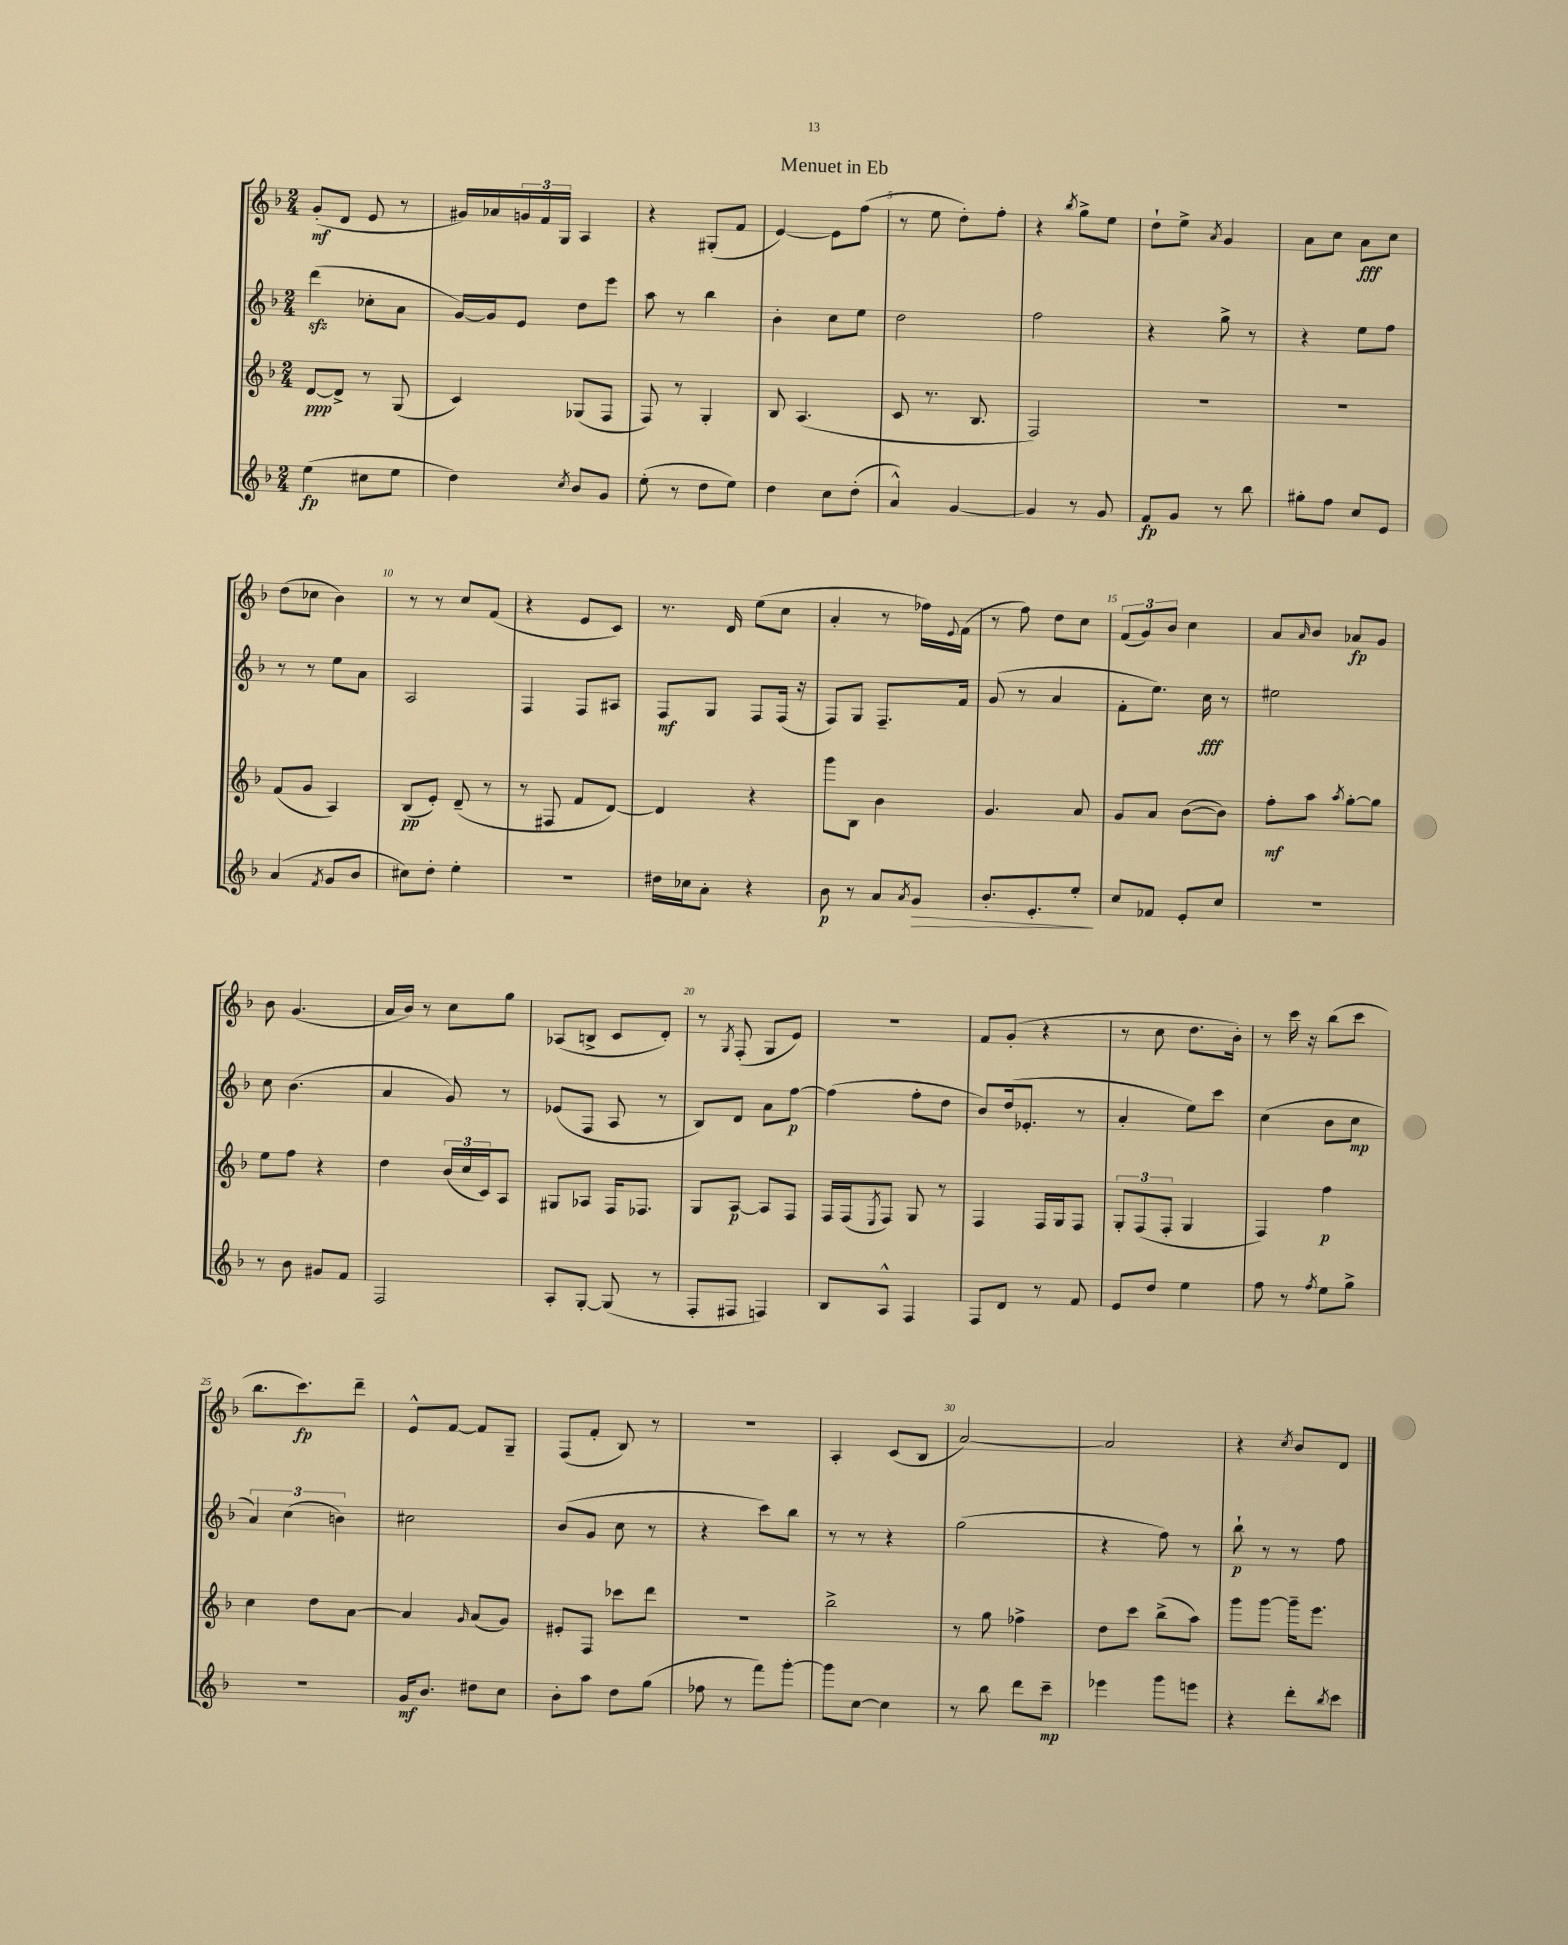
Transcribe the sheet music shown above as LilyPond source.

\header { title = "Menuet in Eb" }
<<
\new StaffGroup <<
\new Staff = "s0" {
    \clef treble \key f \major \numericTimeSignature \time 2/4
    g'8-.\mf( d'8 e'8 r8 |
    gis'16) aes'16 \tuplet 3/2 { g'16 f'16 g16 } a4 |
    r4 gis8-.( f'8 |
    e'4~) e'8 f''8( |
    r8 e''8 d''8-.) f''8-. |
    r4 \acciaccatura { bes''8 } g''8-> e''8 |
    d''8-! e''8-> \acciaccatura { a'8 } g'4 |
    a'8 c''8 a'8\fff c''8 |
    d''8( ces''8 bes'4) |
    r8 r8 c''8 f'8( |
    r4 e'8 c'8) |
    r8. d'16 e''8( c''8 |
    a'4-. r8 fes''16) \appoggiatura { e'8 } f'16( |
    r8 f''8) d''8 c''8 |
    \tuplet 3/2 { f'8( g'8) bes'8 } c''4 |
    a'8 \grace { a'16 } bes'8 aes'8\fp g'8 |
    bes'8 g'4.( |
    a'16 bes'16) r8 c''8 g''8 |
    aes8( b8-> c'8 d'8-.) |
    r8 \acciaccatura { g8 } f8-.( g8 e'8) |
    R2 |
    f'8 g'8-.( r4 |
    r8 c''8 d''8. bes'16-.) |
    r8 c'''16 r16 bes''8( c'''8 |
    bes''8. c'''8.\fp) d'''8-- |
    e'8-^ f'8~ f'8 g8-- |
    f8( f'8-. bes8) r8 |
    R2 |
    a4-. c'8( bes8 |
    a'2~) |
    a'2 |
    r4 \acciaccatura { c''8 } bes'8 d'8 \bar "|." |
}
\new Staff = "s1" {
    \clef treble \key f \major \numericTimeSignature \time 2/4
    d'''4\sfz( ces''8-. a'8 |
    g'16~) g'16 e'8 d''8 e'''8 |
    a''8 r8 bes''4 |
    bes'4-. c''8 e''8 |
    d''2 |
    f''2 |
    r4 g''8-> r8 |
    r4 e''8 f''8 |
    r8 r8 e''8 a'8 |
    a2 |
    f4 f8 ais8 |
    f8\mf g8 f8 f16( r16 |
    f8) g8 f8.-- f'16 |
    g'8( r8 a'4 |
    f'8-. e''8.) c''16\fff r8 |
    eis''2 |
    c''8 bes'4.( |
    a'4 g'8) r8 |
    ees'8( f8 a8 r8 |
    bes8) d'8 a'8 f''8~\p |
    f''4( f''8-. d''8 |
    bes'8) d''16( ees'8.-. r8 |
    a'4-. e''8) c'''8 |
    c''4( bes'8 c''8\mp |
    \tuplet 3/2 { a'4) c''4( b'4) } |
    cis''2 |
    bes'8( g'8 c''8 r8 |
    r4 c'''8) bes''8 |
    r8 r8 r4 |
    g''2( |
    r4 f''8) r8 |
    bes''8-!\p r8 r8 f''8 \bar "|." |
}
\new Staff = "s2" {
    \clef treble \key f \major \numericTimeSignature \time 2/4
    d'8~\ppp d'8-> r8 g8( |
    c'4) ges8( f8 |
    f8) r8 g4-. |
    bes8 a4.( |
    c'8 r8. bes8. |
    f2) |
    R2 |
    R2 |
    f'8( g'8 a4) |
    bes8\pp( e'8-.) d'8--( r8 |
    r8 fis8 f'8 d'8~) |
    d'4 r4 |
    g'''8 bes8 bes'4 |
    g'4. a'8 |
    g'8 a'8 bes'8~( bes'8) |
    f''8-.\mf a''8 \acciaccatura { a''8 } g''8~-. g''8 |
    e''8 f''8 r4 |
    d''4 \tuplet 3/2 { bes'16( c''16 c'16) } a8 |
    gis8 aes8 f16 fes8. |
    g8 a8~\p a8 f8 |
    f16 f16( \acciaccatura { e8 } f8) g8 r8 |
    f4 f16 g16 f8 |
    \tuplet 3/2 { g8-. f8( f8-. } g4 |
    f4) f''4\p |
    c''4 d''8 a'8~ |
    a'4 \grace { g'16 } a'8( g'8) |
    eis'8-. f8 ces'''8 d'''8 |
    R2 |
    bes''2-> |
    r8 g''8 fes''4-> |
    d''8 c'''8 bes''8->( a''8) |
    g'''8 g'''8~ g'''16-- e'''8. \bar "|." |
}
\new Staff = "s3" {
    \clef treble \key f \major \numericTimeSignature \time 2/4
    e''4\fp( cis''8 e''8 |
    d''4) \acciaccatura { c''8 } bes'8 g'8 |
    e''8-.( r8 d''8 e''8) |
    d''4 c''8 d''8-.( |
    a'4-^) g'4~ |
    g'4 r8 g'8 |
    f'8\fp g'8 r8 bes''8 |
    gis''8-. f''8 c''8 e'8 |
    a'4( \acciaccatura { f'8 } g'8 bes'8 |
    cis''8) d''8-. e''4-. |
    r2 |
    dis''16 ces''16 a'8-. r4 |
    bes'8\p r8 a'8 \acciaccatura { a'8 } g'8\> |
    bes'8.-. e'8.-. e''8-.\! |
    c''8 fes'8 e'8-. c''8 |
    R2 |
    r8 bes'8 gis'8 f'8 |
    f2 |
    a8-. g8~-. g8( r8 |
    f8-. fis8 f4) |
    bes8 a8-^ f4 |
    f8 d'8 r8 f'8 |
    e'8 d''8 e''4 |
    f''8 r8 \acciaccatura { f''8 } e''8 g''8-> |
    r2 |
    g'16\mf bes'8. dis''8 c''8 |
    bes'8-. a''8 d''8 g''8( |
    fes''8 r8 f'''8) g'''8~-. |
    g'''8 c''8~ c''4 |
    r8 bes''8 d'''8 c'''8--\mp |
    ees'''4 g'''8 e'''8 |
    r4 d'''8-. \acciaccatura { bes''8 } c'''8 \bar "|." |
}
>>
>>
\layout { \context { \Score \override BarNumber.break-visibility = ##(#f #t #t) barNumberVisibility = #(every-nth-bar-number-visible 5) } }
